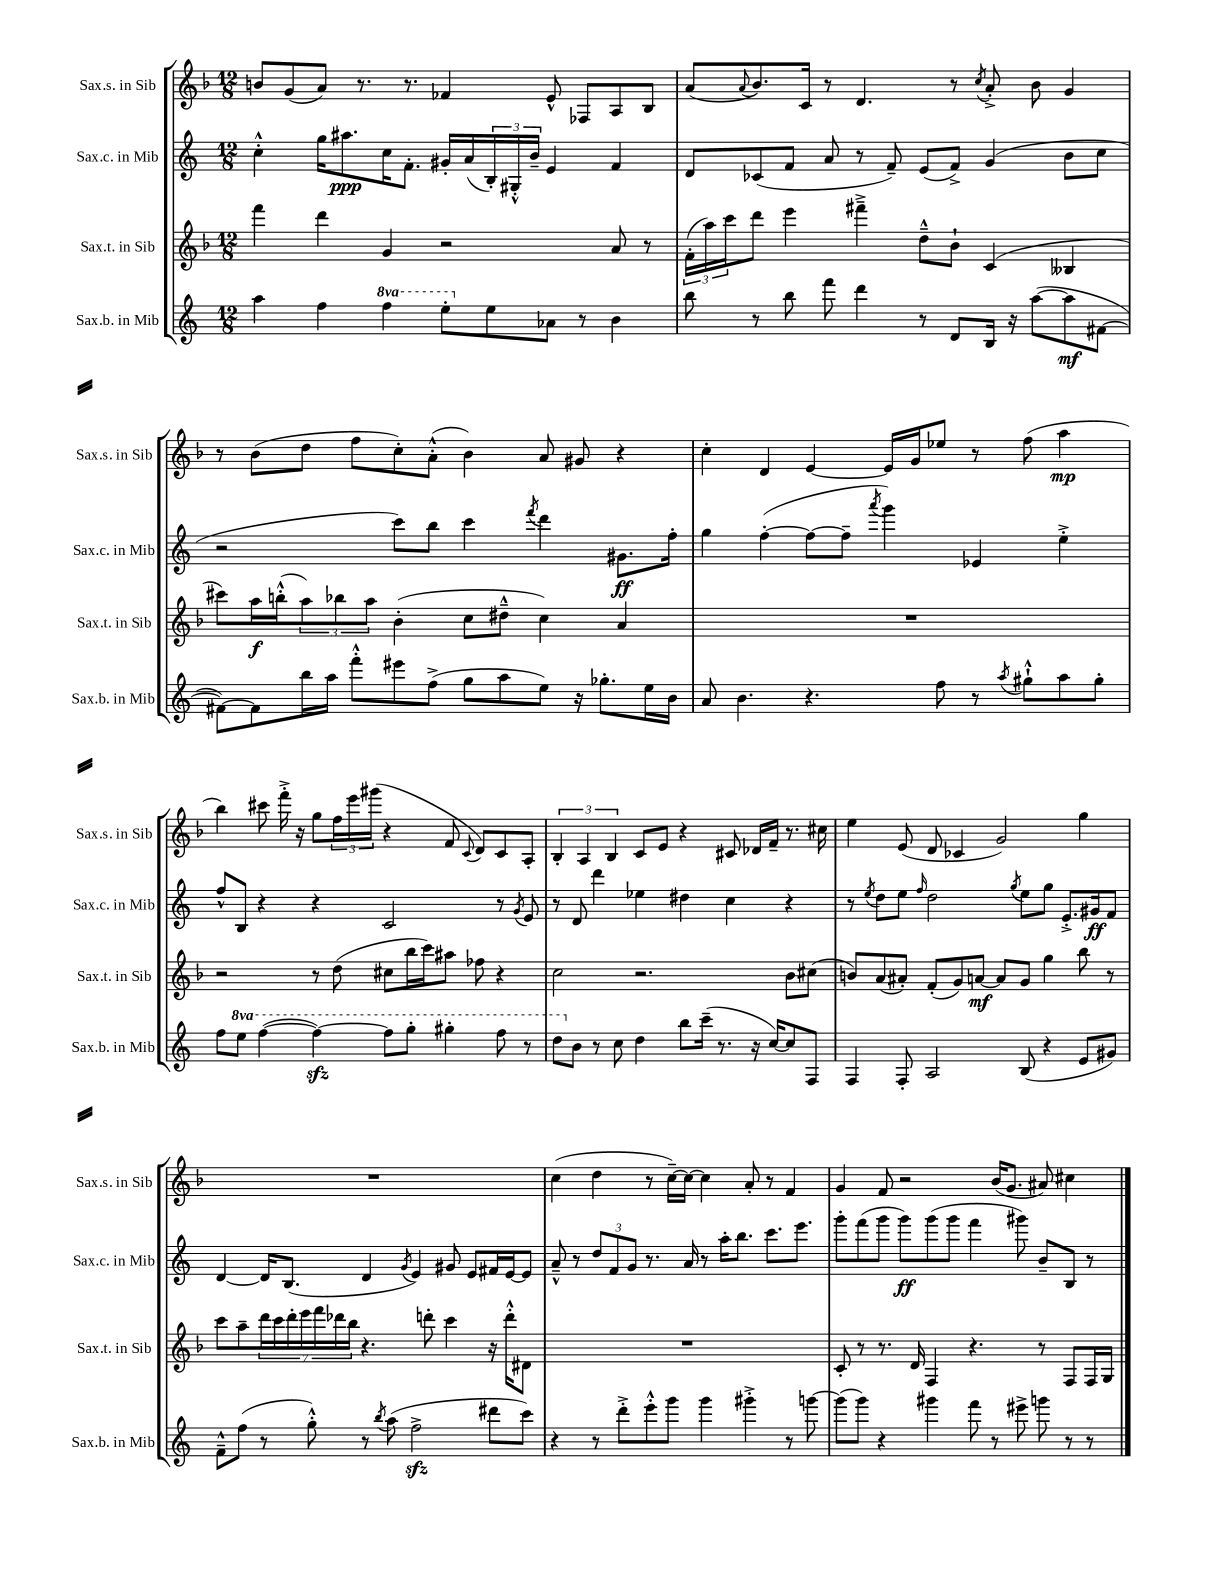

**kern	**kern	**kern	**kern
*staff4	*staff3	*staff2	*staff1
*clefG2	*clefG2	*clefG2	*clefG2
*k[]	*k[b-]	*k[]	*k[b-]
*M12/8	*M12/8	*M12/8	*M12/8
4aa	4fff	4cc'^^	8b
.	.	.	(8g
4ff	4ddd	16gg	8a)
.	.	8.aa#	.
.	.	.	8.r
4fff	4g	16cc	.
.	.	8.f'	8.r
8eee'	2r	16g#'	4f-
.	.	(16a	.
8ee	.	24B')	.
.	.	24G#'^^	.
.	.	24b~	.
8a-	.	4e	8e^^
8r	.	.	8F-
4b	8a	4f	8A
.	8r	.	8B-
=	=	=	=
8bb	(24f'	8d	(8a
.	24aa)	.	.
.	24ccc	.	.
.	.	.	8qqa
8r	8ddd	(8c-	8.b-)
8bb	4eee	8f	.
.	.	.	16c
8fff	.	8a	8r
4ddd	4fff#~^	8r	4.d
.	.	8f~)	.
8r	8dd~^^	(8e	.
8d	8b-`	8f^)	8r
.	.	.	8qcc
16B	(4c	(4g	8a'^
16r	.	.	.
([8aa	.	.	8b-
8aa]	4B--	8b	4g
[8f#	.	8cc	.
=	=	=	=
8f#_)	8ccc#)	2r	8r
8f#]	16aa	.	(8b-
.	(16bb'^^	.	.
16bb	12aa)	.	8dd
16aa	.	.	.
.	12bb-	.	.
8fff'^^	.	.	8ff
.	12aa	.	.
8eee#	(4b-'	8ccc)	8cc')
(8ff^	.	8bb	(8a'^^
8gg	8cc	4ccc	4b-)
8aa	8dd#~^^	.	.
.	.	8qfff	.
8ee)	4cc)	4ddd	8a
16r	.	.	8g#
8.gg-'	.	.	.
.	4a	8.g#	4r
16ee	.	.	.
16b	.	16ff'	.
=	=	=	=
8a	1.r	4gg	4cc'
4.b	.	.	.
.	.	([4ff'	4d
4.r	.	8ff_	[4e
.	.	8ff~]	.
.	.	8qaaa	.
.	.	4ggg)	16e]
.	.	.	16g
8ff	.	.	8ee-
8r	.	4e-	8r
8qaa	.	.	.
8gg#`^^	.	.	(8ff
8aa	.	4ee'^	4aa
8gg#'	.	.	.
=	=	=	=
8ff	2r	8ff^^	4bb-)
8eee	.	8B	.
([4fff	.	4r	8ccc#
.	.	.	16fff'^
.	.	.	16r
4fff_)	8r	4r	8gg
.	(8dd	.	24ff
.	.	.	24eee
.	.	.	(24ggg#
8fff]	8cc#	2c	4r
8ggg'	16bb-	.	.
.	16ccc)	.	.
4ggg#'	8aa#	.	8f
.	.	.	8qqc
.	8ff-	.	8d)
8fff	4r	8r	8c
.	.	8qg	.
8r	.	8e	8A'
=	=	=	=
8ddd	2cc	8r	6B-'
8b	.	8d	.
.	.	.	6A
8r	.	4ddd	.
.	.	.	6B-
8cc	.	.	.
4dd	2.r	4ee-	8c
.	.	.	8e
8bb	.	4dd#	4r
(16ccc~	.	.	.
8.r	.	.	.
.	.	4cc	8c#
16r	.	.	16d-
[16cc)	.	.	16f~
8cc]	8b-	4r	8.r
8F	(8cc#	.	.
.	.	.	16cc#
=	=	=	=
4F	8b)	8r	4ee
.	.	8qee	.
.	(8a	8dd	.
8F'	8a#')	8ee	(8e
.	.	16qqff	.
2A	(8f'	2dd	8d
.	8g)	.	4c-
.	[8a	.	.
.	8a]	.	2g)
.	.	8qgg	.
(8B	8g	8ee	.
4r	4gg	8gg	.
.	.	8.e'^	.
8e	8bb-	.	4gg
.	.	16g#	.
8g#)	8r	8f	.
=	=	=	=
8f~^^	8ccc	[4d	1.r
(8ff	8aa~	.	.
8r	28ddd	16d]	.
.	28ccc	.	.
.	.	(8.B	.
.	28ddd'	.	.
.	28eee	.	.
8gg'^^)	.	.	.
.	28fff	.	.
.	28ddd-	.	.
.	28bb-	.	.
8r	4.r	4d	.
8qbb	.	.	.
(8aa	.	.	.
.	.	8qg	.
2ff^	.	4e)	.
.	8ddd'	.	.
.	4ccc	8g#	.
.	.	8e	.
8ddd#	16r	16f#	.
.	16ddd'^^	[16e	.
8ccc)	8d#	8e]	.
=	=	=	=
4r	1.r	8a~^^	(4cc
.	.	8r	.
8r	.	12dd	4dd
.	.	12f	.
8ddd'^	.	.	.
.	.	12g	.
8eee'^^	.	8.r	8r
8ggg	.	.	[16cc~)
.	.	16a	16cc_
4ggg	.	8r	4cc]
.	.	16aa'	.
.	.	8.bb	.
4ggg#'^	.	.	8a'
.	.	8.ccc	8r
8r	.	.	4f
.	.	8.eee	.
[8ggg	.	.	.
=	=	=	=
(8ggg]	8c'	8ggg'	4g
8ggg)	8r	(8fff	.
4r	8.r	8ggg	8f
.	.	8ggg)	2r
.	16d	.	.
4ggg#	4F	(8ggg	.
.	.	8ggg	.
8fff	4.r	4fff	.
8r	.	.	(16b-
.	.	.	8.g
8eee#^	.	8ggg#)	.
8ggg	8r	8b~	8a#)
8r	8F	8B	4cc#
8r	16F	8r	.
.	16G	.	.
==	==	==	==
*-	*-	*-	*-
